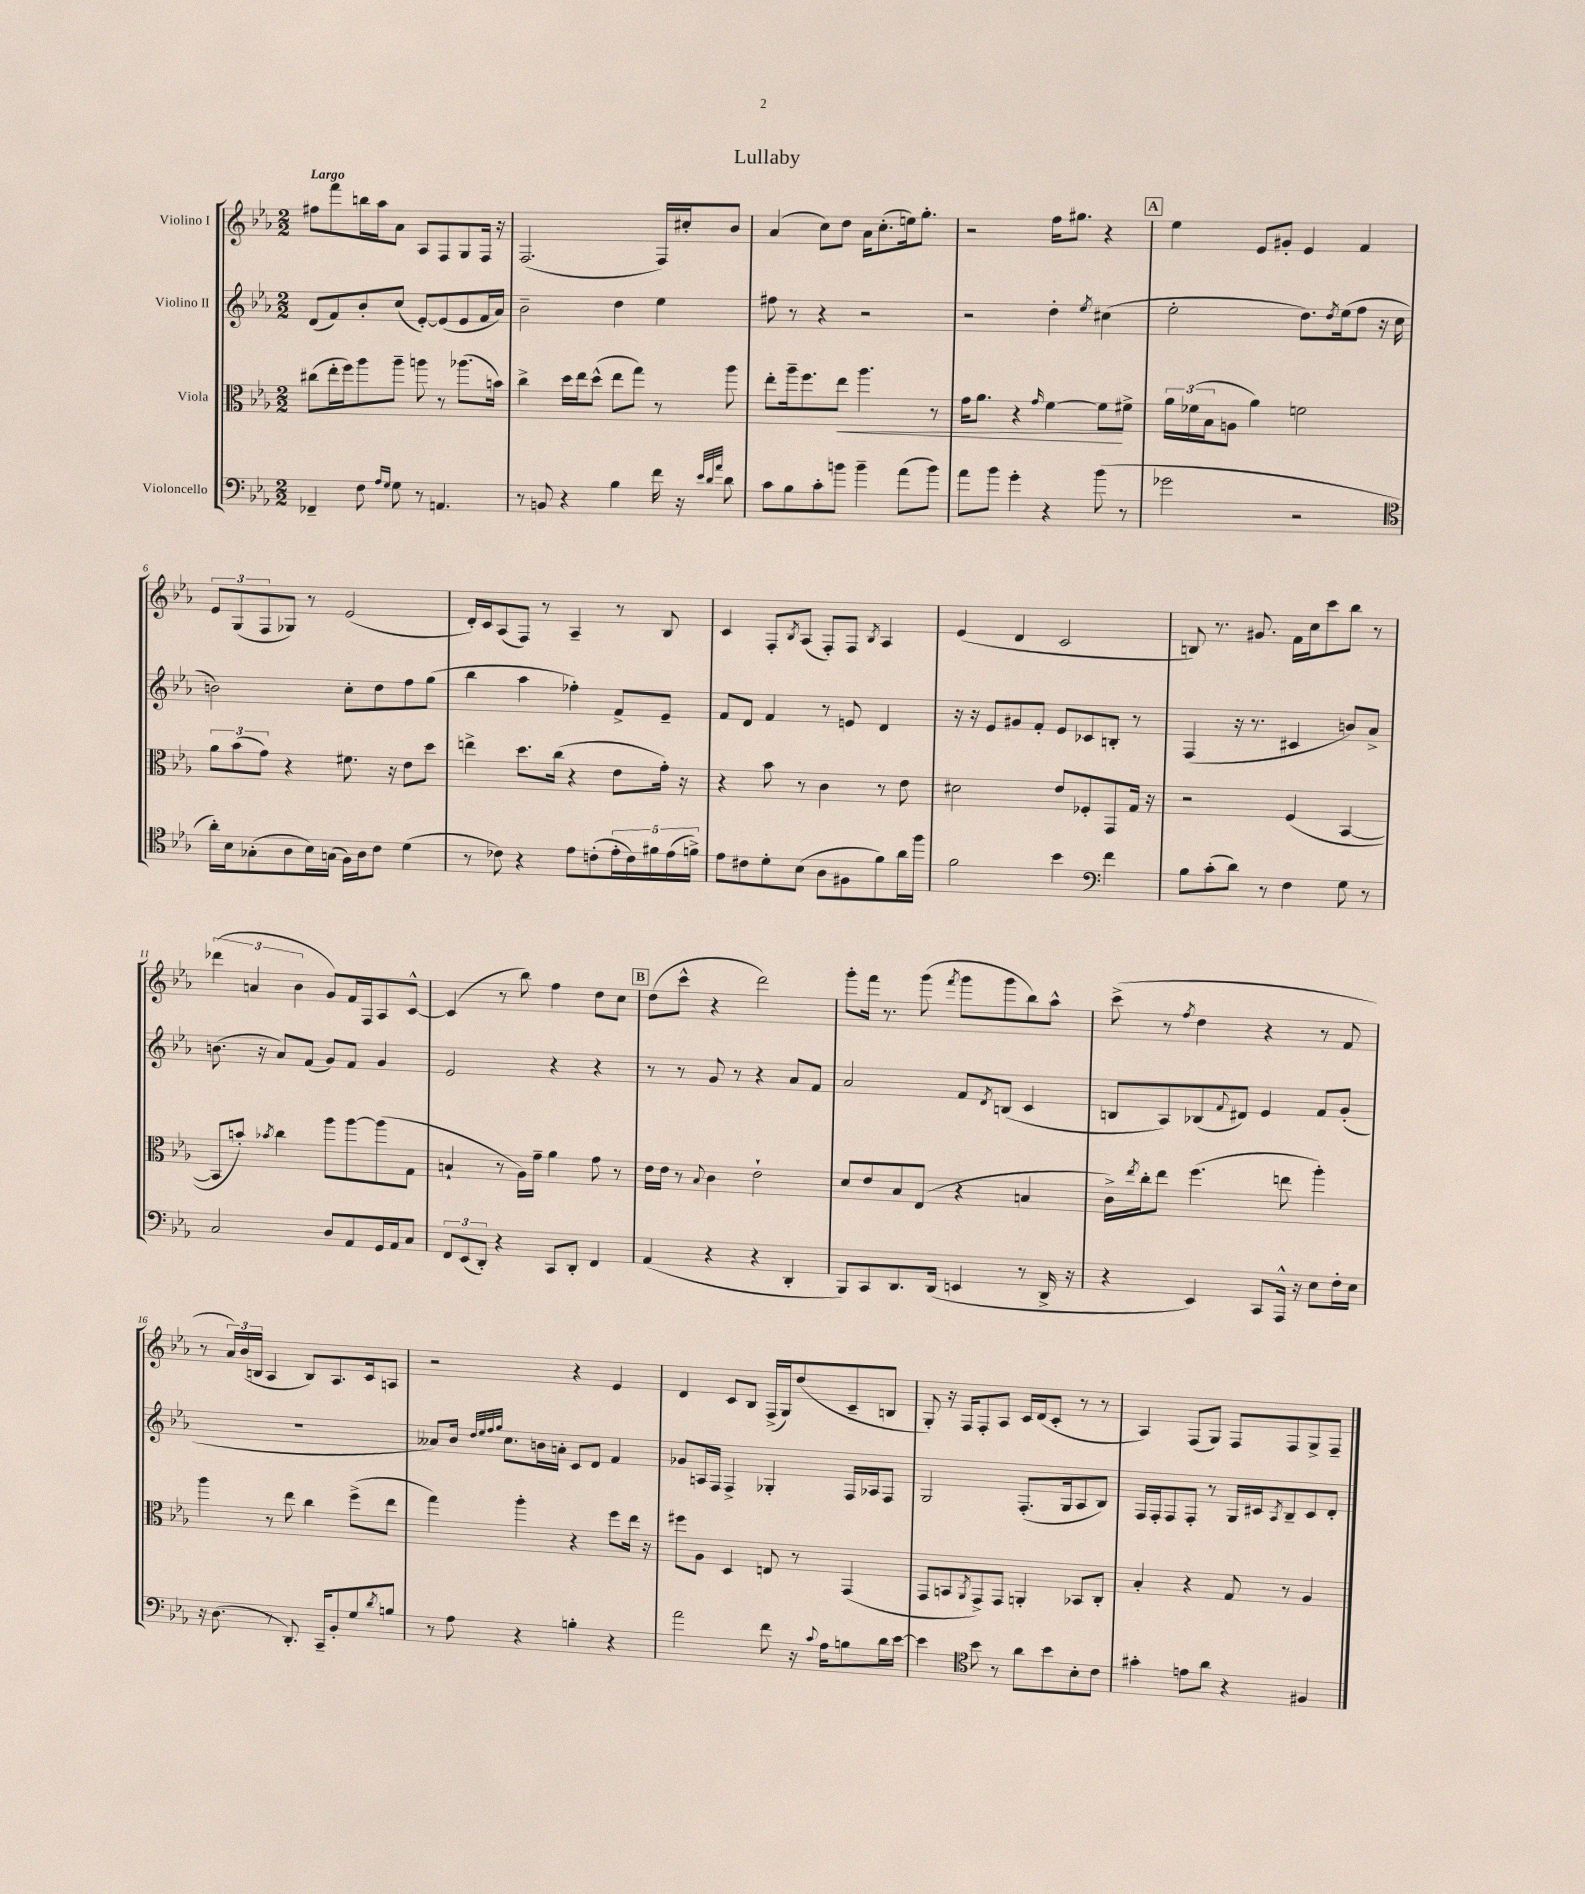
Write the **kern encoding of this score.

**kern	**kern	**dynam	**kern	**kern
*part4	*part3	*part3	*part2	*part1
*staff4	*staff3	*staff3	*staff2	*staff1
*I"Violoncello	*I"Viola	*	*I"Violino II	*I"Violino I
*clefF4	*clefC3	*	*clefG2	*clefG2
*k[b-e-a-]	*k[b-e-a-]	*	*k[b-e-a-]	*k[b-e-a-]
*M2/2	*M2/2	*	*M2/2	*M2/2
=1	=1	=1	=1	=1
!	!	!	!	!LO:TX:a:B:t=Largo
4FF-X~/	(8cc#X\L	.	(8d/L	8ff#X\L
.	16ee-'\L	.	8f/)	8fff\
.	16ff\J)	.	.	.
8F\	8aa-\	.	8b-'/	16bbn\L
.	.	.	.	16aa-\J
16qqA-/LL	.	.	.	.
16qqG/JJ	.	.	.	.
8G\	8aa-~\J	.	(8cc/J	8a-\J
8r	8aan\	.	[8e-'/L)	8A-/L
4.AAn/	8r	.	(8e-/]	8F/
.	(8.aa-X\L	.	8e-/	8G/
.	.	.	16f/L	16F/Jk
.	16bn\Jk)	.	16a-/JJ)	16r
=2	=2	=2	=2	=2
8r	4cc^\	.	2b-~\	(2.F/
8BBn/	.	.	.	.
4r	16dd\LL	.	.	.
.	16ee-\J	.	.	.
.	(8dd^^\J	.	.	.
4B-\	8ee-\L	.	4dd\	.
.	8gg\J)	.	.	.
16f\	8r	.	4ee-\	16F/LL)
16r	.	.	.	16cc#X'/J
32qqe-/LLL	.	.	.	.
32qqd/	.	.	.	.
32qqa-/JJJ	.	.	.	.
8d\	8aa-\	.	.	8b-/J
=3	=3	=3	=3	=3
8c\L	8ee-'\L	.	8ff#X\	(4a-/
8B-\	16aa-~\k	.	8r	.
.	8.ff\	.	.	.
8c'\	.	.	4r	8cc\L)
!	!	!LO:HP:b	!	!
8bn\J	8ee-\J	<	.	8dd\J
4b~\	4.aa-\	.	2r	16a-\KL
.	.	.	.	(8.cc'\
(8a-\L	.	.	.	16een\k)
.	.	.	.	8.gg'\J
8b\J)	8r	.	.	.
=4	=4	=4	=4	=4
8a-\L	16g\KL	.	2r	2r
.	8.a-\J	.	.	.
8b-\J	.	.	.	.
4g'\	4r	.	.	.
.	16qqg/	.	.	.
4r	[4f\	.	4dd'\	16ff\KL
.	.	.	.	8.gg#X\J
.	.	.	8qee-/	.
(8b-\	8f\L]	.	(4cc#X\	4r
8r	8f#X^\J	[	.	.
!!LO:REH:place=s1:t=A
=5	=5	=5	=5	=5
2g-X\	24a-\LL	.	2ee-'\	4ee-\
.	(24f-X\	.	.	.
.	24B-\J	.	.	.
.	8An\J	.	.	.
.	4a-\)	.	.	8e-/L
.	.	.	.	8g#X'/J
2r	2fn\	.	8.dd\L)	4e-/
.	.	.	8qdd/	.
.	.	.	(16ee-\k	.
.	.	.	8ff\J	4f/
.	.	.	16r	.
.	.	.	16cc\	.
!!LO:LB:g=z
=6	=6	=6	=6	=6
*clefC4	*	*	*	*
16a-'\LL)	12a-\L	.	2bn\)	12e-/L
16B-\J	.	.	.	.
.	(12b-\	.	.	(12G/
(8G-X'\	.	.	.	.
.	12g\J)	.	.	12F/
8A-\	4r	.	.	8G-X/J)
16B-\L)	.	.	.	8r
(16Gn\JJ	.	.	.	.
16F\LL)	8.f#X\	.	8cc'\L	(2e-/
16A-\J	.	.	.	.
8c\J	.	.	8dd\	.
.	16r	.	.	.
(4d\	8e-\L	.	8ff\	.
.	8dd\J	.	(8gg\J	.
=7	=7	=7	=7	=7
8r	4een^\	.	4bb-\	16d'/LL)
.	.	.	.	16c/J
8c-X\)	.	.	.	(8A-/
4r	8.dd\L	.	4aa-\	8F/J)
.	.	.	.	8r
.	(16cc\Jk	.	.	.
8e-\L	4r	.	4ff-X'\)	4A-~/
(8cn'\	.	.	.	.
20e-'\L	8e-\L	.	8f^/L	8r
20c\)	.	.	.	.
20f#X\	.	.	.	.
.	16g'\Jk)	.	8e-~/J	8B-/
(20e-\	.	.	.	.
.	16r	.	.	.
20fn^\JJ)	.	.	.	.
=8	=8	=8	=8	=8
8e-\L	4r	.	8f/L	4c/
8c#X\	.	.	8d/J	.
8d'\	8b-\	.	4f/	8F'/L
.	.	.	.	8qB-/
(8B-\J	8r	.	.	(8A-/J
8A-\L	4c\	.	8r	8F'/L)
8F#X\	.	.	8en/	8F/J
.	.	.	.	8qB-/
8f\)	8r	.	4d/	4A-/
16a-\L	8e-\	.	.	.
16ff\JJ	.	.	.	.
=9	=9	=9	=9	=9
2f\	2d#X\	.	16r	(4e-/
.	.	.	16r	.
.	.	.	8e-/L	.
.	.	.	8g#X/	4d/
.	.	.	8f'/J	.
4b-\	8e-/L	.	8e-/L	2c/
.	8F-X'/	.	8c-X/	.
*clefF4	*	*	*	*
4f\	8GG/	.	8Bn'/J	.
.	16G/Jk	.	8r	.
.	16r	.	.	.
=10	=10	=10	=10	=10
8B-\L	2r	.	(4F/	8Bn/)
(8c'\	.	.	.	8.r
8d\J)	.	.	16r	.
.	.	.	8.r	8.g#X/
8r	.	.	.	.
4F\	(4F/	.	4c#X/	16f\LL
.	.	.	.	16cc\J
.	.	.	.	8ccc\
8G\	[4BB-/	.	8bn/L)	8bb-\J
8r	.	.	8a-^/J	8r
!!LO:LB:g=z
=11	=11	=11	=11	=11
2C/	8BB-/L]	.	(8.bn\	(6ddd-X\
.	8bn'/J)	.	.	.
.	.	.	.	6an/
.	.	.	16r	.
.	8qb-X/	.	.	.
.	4cc\	.	8a-/L)	.
.	.	.	.	6b-\
.	.	.	(8f/J	.
8D/L	8aa-\L	.	8g/L)	8g/L)
8AA-/	[8aa-\	.	8f/J	16f/L
.	.	.	.	16F/J
16GG/L	(8aa-\]	.	4g/	8A-/
16AA-/J	.	.	.	.
8C/J	8G\J	.	.	[8c^^/J
=12	=12	=12	=12	=12
12FF/L	4Bn`/	.	2e-/	(4c/]
(12EE-/	.	.	.	.
12DD'/J)	.	.	.	.
4r	8r	.	.	8r
.	16A-\LL)	.	.	8bb-\)
.	16g~\JJ	.	.	.
8CC/L	4a-\	.	4r	4ff\
8DD'/J	.	.	.	.
4FF/	8g\	.	4r	8dd\L
.	8r	.	.	8cc\J
!!LO:REH:place=s1:t=B
=13	=13	=13	=13	=13
(4AA-/	16e-\LL	.	8r	(8dd\L
.	16e-\JJ	.	.	.
.	8r	.	8r	8ccc^^\J
.	8qqB-/	.	.	.
4r	4c\	.	8g/	4r
.	.	.	8r	.
4r	2e-`\	.	4r	2ddd\)
4DD'/	.	.	8a-/L	.
.	.	.	8f/J	.
=14	=14	=14	=14	=14
8BBB-/L)	8d/L	.	2a-/	8ggg'\L
8CC/	8e-/	.	.	16fff\Jk
.	.	.	.	8.r
8.DD/	8B-/	.	.	.
.	(8E-/J	.	.	(8ggg\
(16DD/Jk	.	.	.	.
.	.	.	.	8qfff/
4EEn/	4r	.	8f/L	8ggg\L
.	.	.	8qd/	.
.	.	.	(8Bn/J	8ggg\
8r	4Bn/	.	4c/	8bb-\)
16DD^/	.	.	.	8aa-^^\J
16r	.	.	.	.
=15	=15	=15	=15	=15
4r	16c^\LL)	.	8Bn/L	(8ccc^\
.	8qee-/	.	.	.
.	16cc'\J	.	.	.
.	8ee-\J	.	8A-/)	8r
.	.	.	.	8qff/
4EE-/)	(4.ff\	.	(8B-X/	4dd\
.	.	.	8qqf/	.
.	.	.	8d#X/J)	.
8CC/L	.	.	4e-/	4r
16AAA-^^/Jk	8een\	.	.	.
16r	.	.	.	.
8E-\L	4aa-'\)	.	8f/L	8r
16F'\L	.	.	(8g'/J	8f/
16E-\JJ	.	.	.	.
!!LO:LB:g=z
=16	=16	=16	=16	=16
16r	4aa-\	.	1r	8r
(8.D\	.	.	.	.
.	.	.	.	24a-/LL)
.	.	.	.	(24b-/
.	.	.	.	24Bn/JJ
8r	8r	.	.	4A-/
8.DD'/)	8ee-\	.	.	.
.	4cc\	.	.	8B/L)
16CC~/KL	.	.	.	.
8BB-'/	.	.	.	8.A-/
8G/	(8ff^\L	.	.	.
.	.	.	.	16c/k
8qd/	.	.	.	.
8Bn/J	8ee-\J	.	.	8An/J
=17	=17	=17	=17	=17
8r	4gg\)	.	8a--X/L)	2r
8A-\	.	.	16b-/Jk	.
.	.	.	32qqdd/LLL	.
.	.	.	32qqee-/	.
.	.	.	32qqff/	.
.	.	.	32qqgg/JJJ	.
.	.	.	8.cc\L	.
4r	4aa-'\	.	.	.
.	.	.	16bn\L	.
.	.	.	16an'\JJ	.
4Bn'\	4r	.	8c/L	4r
.	.	.	8d/J	.
4r	8ff\L	.	4f/	4e-/
.	16ee-\Jk	.	.	.
.	16r	.	.	.
=18	=18	=18	=18	=18
2a-\	8ff#X\L	.	8g-X/L	4d/
.	8A-\J	.	16An/L	.
.	.	.	16F/JJ	.
.	4D/	.	4F^/	8c/L
.	.	.	.	8B-/J
8f\	8En/	.	4G-X'/	(16F^/LL
.	.	.	.	16G/J)
16r	8r	.	.	(8dd/
8qqc/	.	.	.	.
16A-\KL	.	.	.	.
8Bn\	(4GG/	.	16F/LL	8c~/
.	.	.	16A-X/J	.
16d\L	.	.	8F/J	8Bn/J
[16e-\JJ	.	.	.	.
=19	=19	=19	=19	=19
4e-\]	8GG/L	.	2G/	8G'/)
.	8BBn/	.	.	16r
.	.	.	.	16F/KL
*clefC4	*	*	*	*
.	8qAA-/	.	.	.
8b-\	8GG^/)	.	.	8F'/
8r	8GG/J	.	.	8A-/J
8a-\L	4AAn'/	.	(8.F'/L	16c/LL
.	.	.	.	(16d/J
8b-\	.	.	.	8c'/J
.	.	.	16G/k	.
8B-'\	8BB-X/L	.	8A-/	8r
8c\J	8C'/J	.	8B-/J)	8r
=20	=20	=20	=20	=20
4g#X'\	4B-'/	.	16F/LL	4A-/)
.	.	.	16F'/J	.
.	.	.	8F/	.
8en\L	4r	.	8F'/J	(8F/L
8a-\J	.	.	8r	8G/J)
4r	8G/	.	16G/LL	8F/L
.	.	.	16c#X/J	.
.	.	.	8qA-/	.
.	8r	.	8B-~/	8F/
4F#X/	4A-/	.	8c#/	8G^/
.	.	.	8d'/J	8F~/J
==	==	==	==	==
*-	*-	*-	*-	*-
